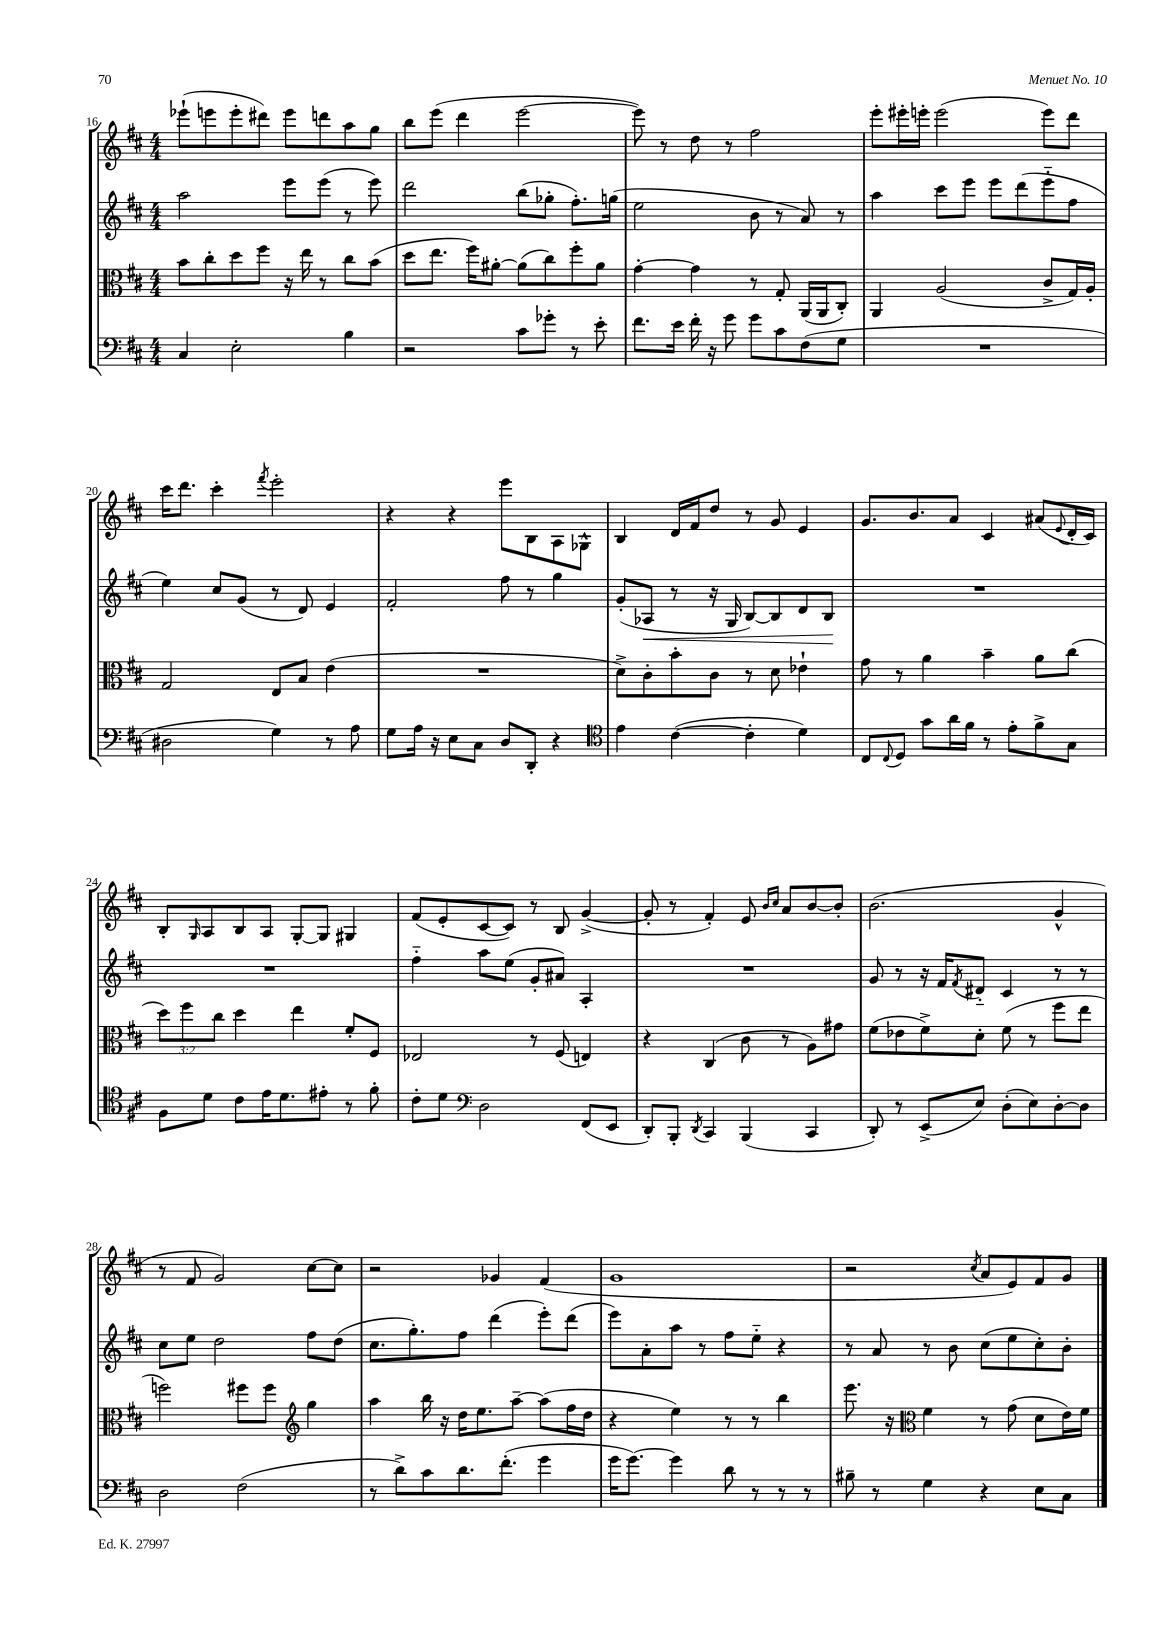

**kern	**kern	**kern	**kern
*staff4	*staff3	*staff2	*staff1
*clefF4	*clefC3	*clefG2	*clefG2
*k[f#c#]	*k[f#c#]	*k[f#c#]	*k[f#c#]
*M4/4	*M4/4	*M4/4	*M4/4
4C#	8b	2aa	(8eee-`
.	8cc#'	.	8eee
2E'	8dd	.	8eee'
.	8ff#	.	8ddd#)
.	16r	8eee	8eee
.	16ee	.	.
.	8r	(8eee	8ddd
4B	8cc#	8r	8aa
.	(8b	8eee)	8gg
=	=	=	=
2r	8dd	2ddd	8bb
.	8.ee	.	(8eee
.	.	.	4ddd
.	16ff#)	.	.
.	[8a#'	.	.
8c#	(8a#]	(8bb	[2eee
8g-'	8cc#)	8gg-'	.
8r	8ff#'	8.ff#')	.
8e'	8a#	.	.
.	.	(16gg	.
=	=	=	=
8.f#	[4g'	2ee	8eee])
.	.	.	8r
16e	.	.	.
16f#'	4g]	.	8dd
16r	.	.	.
8g	.	.	8r
8g	8r	8b	2ff#
8c#	8G'	8r	.
(8F#	(16AA	8a)	.
.	16AA	.	.
8G	8C#')	8r	.
=	=	=	=
1r	4AA	4aa	8eee'
.	.	.	16eee#'
.	.	.	16eee'
.	(2A	8ccc#	(2eee
.	.	8eee	.
.	.	8eee	.
.	.	(8ddd	.
.	8c#^	8eee'~	8eee)
.	16G)	8ff#	8ddd
.	16A'	.	.
=	=	=	=
2D#	2G	4ee)	16ccc#
.	.	.	8.ddd
.	.	8cc#	4ccc#'
.	.	(8g	.
.	.	.	8qfff#
4G)	8E	8r	2eee'
.	8B	8d)	.
8r	(4e	4e	.
8A	.	.	.
=	=	=	=
8G	1r	2f#'	4r
16A	.	.	.
16r	.	.	.
8E	.	.	4r
8C#	.	.	.
8D	.	8ff#	8eee
8DD'	.	8r	8B
4r	.	4gg	8A
.	.	.	8G-^^
=	=	=	=
*clefC4	*	*	*
4e	8d^)	(8g'	4B
.	8c#'	8A-	.
([4c#	8b'	8r	16d
.	.	.	16f#
.	8c#	16r	8dd
.	.	16G	.
4c#']	8r	[8B)	8r
.	8d	8B]	8g
4d)	4e-`	8d	4e
.	.	8B	.
=	=	=	=
8C#	8g	1r	8.g
8qqC#	.	.	.
8D	8r	.	.
.	.	.	8.b
8g	4a	.	.
16a	.	.	8a
16f#	.	.	.
8r	4b~	.	4c#
8e'	.	.	.
8f#^	8a	.	(8a#
.	.	.	8qqe
8G	(8cc#	.	16d'
.	.	.	16c#)
=	=	=	=
8F#	12dd)	1r	8B'
.	12ff#	.	.
.	.	.	16qqG
8d	.	.	8A
.	12cc#	.	.
8c#	4dd	.	8B
16e	.	.	8A
8.d	.	.	.
.	4ee	.	[8G'
8e#'	.	.	8G]
8r	8f#'	.	4G#
8f#'	8F#	.	.
=	=	=	=
8c#'	2E-	4ff#'~	(8f#
8d	.	.	8e'
*clefF4	*	*	*
2D	.	8aa	[8c#
.	.	(8ee	8c#])
.	8r	8g'	8r
.	(8F#	8a#)	8B
(8FF#	4E)	4A'	([4g^
8EE	.	.	.
=	=	=	=
8DD')	4r	1r	8g']
8BBB'	.	.	8r
8qDD	.	.	.
4CC#	(4C#	.	4f#')
(4BBB	8c#	.	8e
.	.	.	16qqb
.	.	.	16qqcc#
.	8r	.	8a
4CC#	8A)	.	[8b
.	8g#	.	8b']
=	=	=	=
8DD')	(8f#	8g	(2.b
8r	8e-	8r	.
(8EE^	8f#^)	16r	.
.	.	16f#	.
.	.	8qf#	.
8E)	8d'	8d#'~	.
(8D'	(8f#	4c#	.
8E)	8r	.	.
[8D'	8ff#	8r	4g^^
8D]	8ee	8r	.
=	=	=	=
2D	2ff)	8cc#	8r
.	.	8ee	8f#
.	.	2dd	2g)
(2F#	8ff#	.	.
.	8ff#	.	.
*	*clefG2	*	*
.	4gg	8ff#	[8cc#
.	.	(8dd	8cc#]
=	=	=	=
8r	4aa	8.cc#	2r
8d^)	.	.	.
.	.	8.gg')	.
8c#	16bb	.	.
.	16r	.	.
8.d	16dd	8ff#	.
.	8.ee	.	.
.	.	(4ddd	4g-
(8.f#'	.	.	.
.	[8aa~	.	.
4g	(8aa]	8eee')	(4f#
.	16ff#	(8ddd	.
.	16dd	.	.
=	=	=	=
16g	4r	8eee)	1g
[8.g)	.	.	.
.	.	8a'	.
4g]	4ee)	8aa	.
.	.	8r	.
8d	8r	8ff#	.
8r	8r	8ee'~	.
8r	4bb	4r	.
8r	.	.	.
=	=	=	=
8B#~	8.eee	8r	2r
8r	.	8a	.
.	16r	.	.
*	*clefC3	*	*
4G	4f#	8r	.
.	.	8b	.
.	.	.	8qcc#
4r	8r	(8cc#	8a
.	(8g	8ee	8e)
8E	8d	8cc#')	8f#
8C#	16e)	8b'	8g
.	16f#	.	.
==	==	==	==
*-	*-	*-	*-
